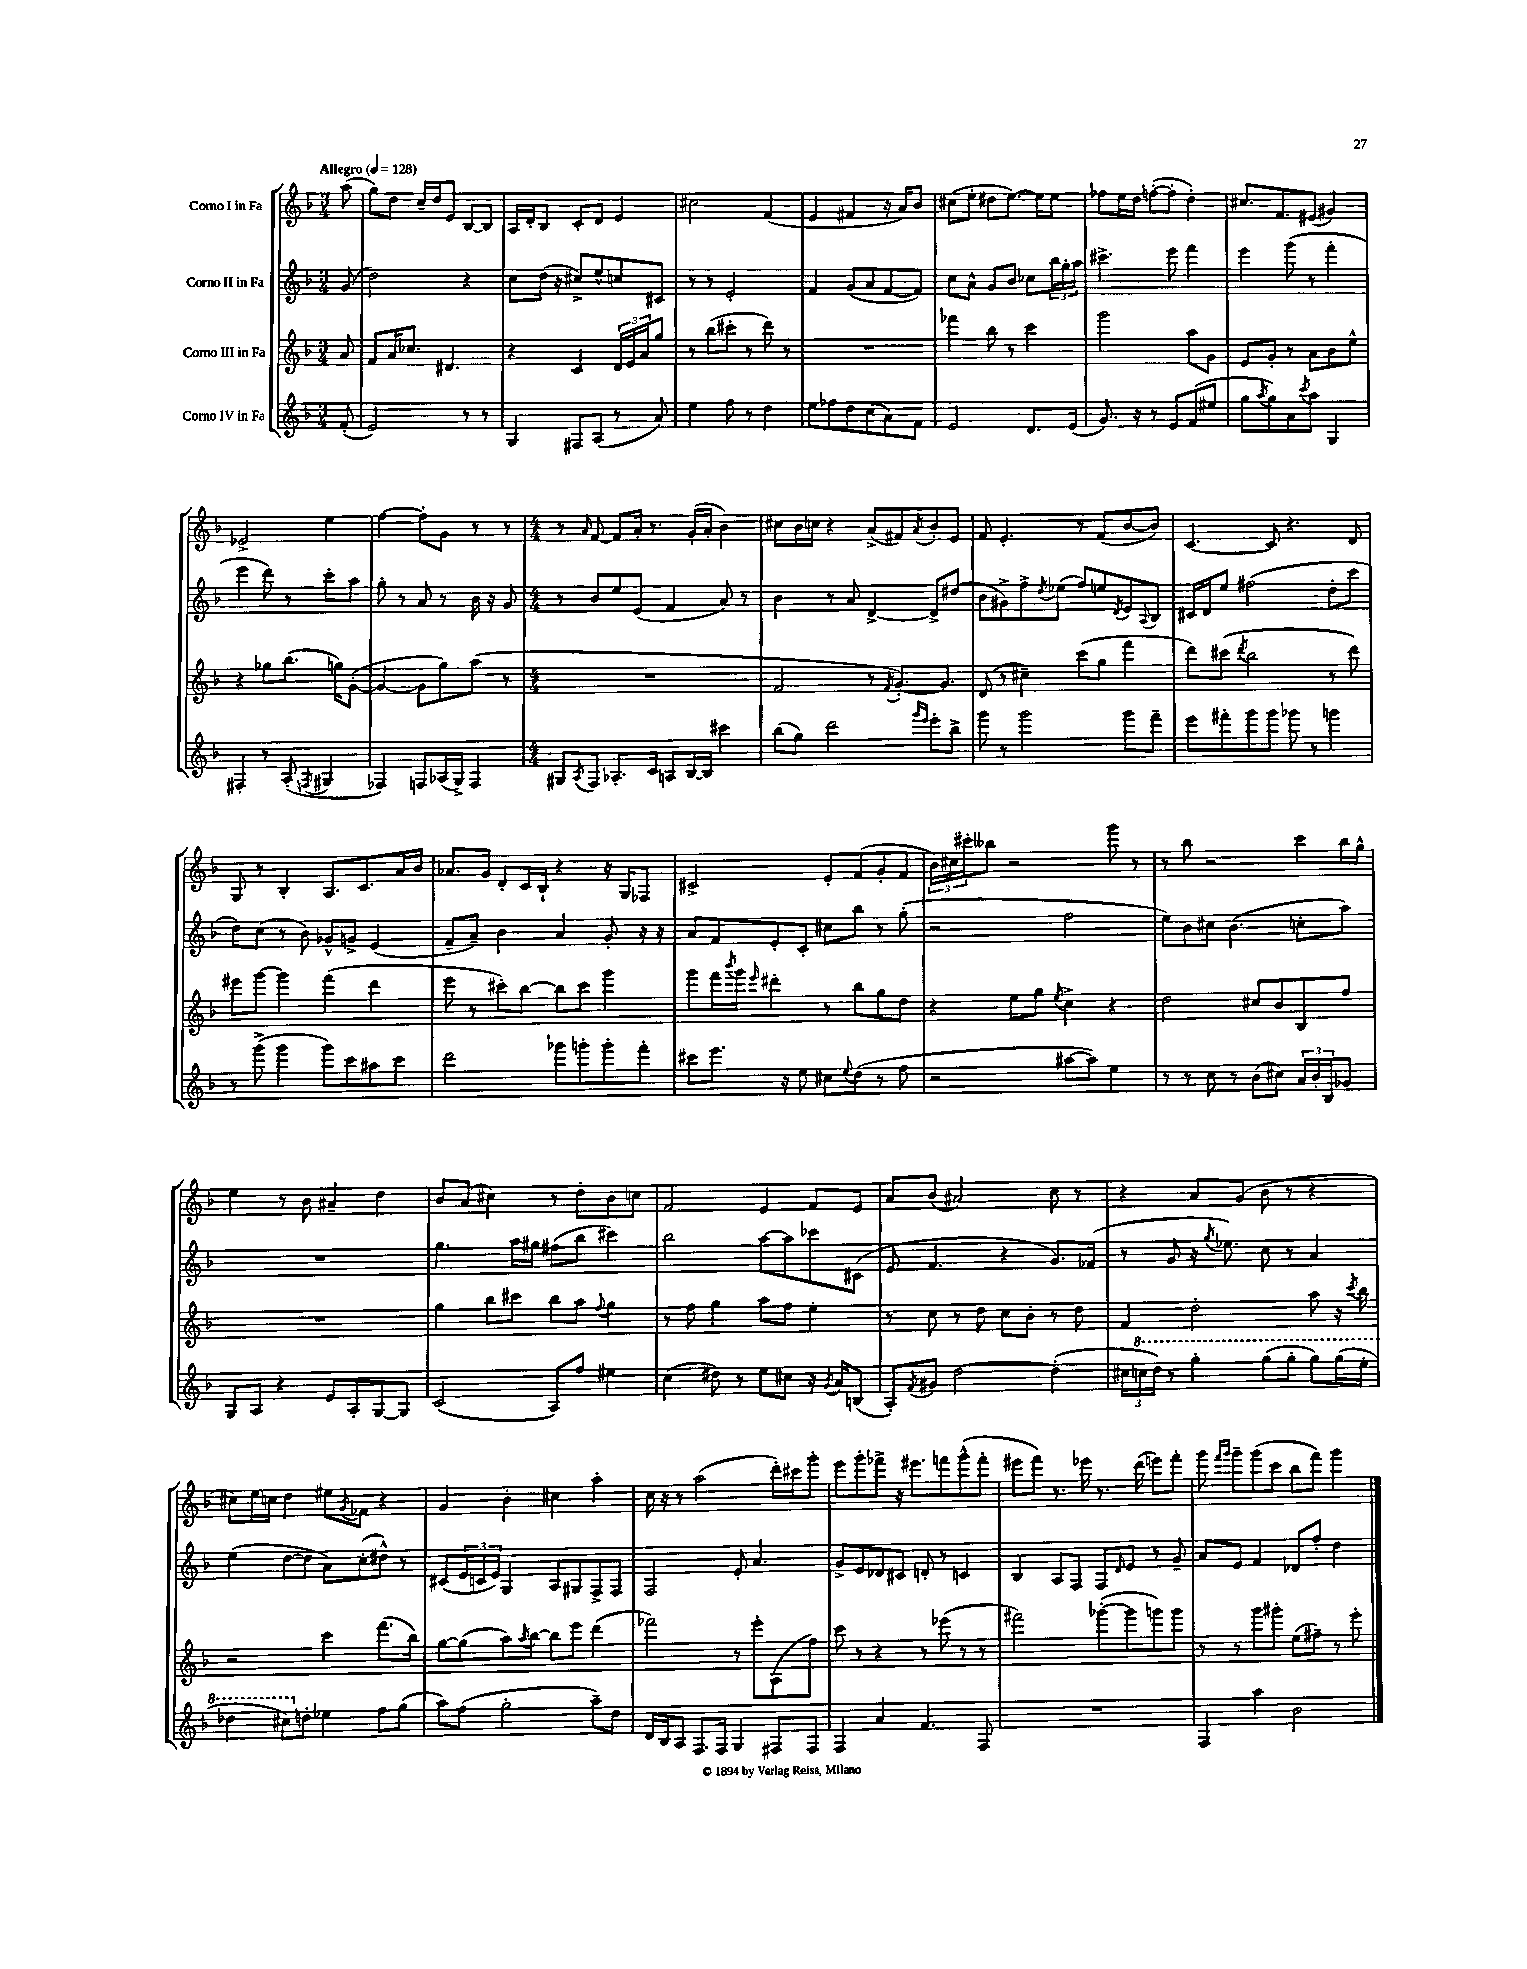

**kern	**kern	**kern	**kern
*staff4	*staff3	*staff2	*staff1
*clefG2	*clefG2	*clefG2	*clefG2
*k[b-]	*k[b-]	*k[b-]	*k[b-]
*M3/4	*M3/4	*M3/4	*M3/4
*MM128	*MM128	*MM128	*MM128
(8f'	8a	(8g	(8aa
=	=	=	=
2e)	8f	2dd)	8gg)
.	16a	.	8dd
.	8.cc-	.	.
.	.	.	16cc~
.	.	.	16dd
.	4.d#	.	8e
8r	.	4r	[8B-
8r	.	.	8B-]
=	=	=	=
4G	4r	8cc	16A
.	.	.	16d'
.	.	(16dd	8B-
.	.	16r	.
8F#	4c	8cc#^)	8c'
(8A	.	8ee^^	8d
8r	24d	8cc	4e
.	24e	.	.
.	24a	.	.
8a)	8gg	8c#	.
=	=	=	=
4ee	8r	8r	2cc#
.	(8bb-	8r	.
8ff	8ccc#'	2e'	.
8r	8r	.	.
4dd	8ddd)	.	(4f
.	8r	.	.
=	=	=	=
8ee	2.r	4f	4e
8ff-	.	.	.
8dd	.	(8g	4f#
(8cc	.	8a	.
8a)	.	[8f	16r
.	.	.	16a)
8f	.	8f])	8b-
=	=	=	=
2e	4fff-	8cc	(8cc#
.	.	8a^^	8ee'
.	8bb-	8g	8dd#
.	8r	8b-	[8.ee)
8.d	4ccc	8cc-	.
.	.	.	16ee]
.	.	24bb-	8ee
.	.	24gg'	.
(16e	.	.	.
.	.	24aa	.
=	=	=	=
8.g)	2ggg	4.ccc#^	8ff-
.	.	.	16ee
16r	.	.	16dd
8r	.	.	([8ff'
8e	.	8eee	8ff']
(8f	8aa	4fff	4dd')
8ee#	8g	.	.
=	=	=	=
8gg	8e	4eee	8.cc#
8qaa	.	.	.
8gg)	8g'	.	.
.	.	.	8.f
8a	8r	(8ggg	.
8qccc	.	.	.
8aa	8a	8r	(8e#
4G	8b-	4fff'	4g#)
.	8ee^^	.	.
=	=	=	=
4F#'	4r	4eee	2e-^
8r	8gg-	8ddd)	.
(8A'	(8.bb-	8r	.
8qF	.	.	.
4G#	.	8ccc'	4ee
.	16gg)	.	.
.	([8g'	8aa	.
=	=	=	=
4F-)	4g_	8gg'	[4ff
.	.	8r	.
8F	8g]	8a	8ff']
(16A-	8gg)	8r	8g
16G^)	.	.	.
4F	(8aa	16b-	8r
.	.	16r	.
.	8r	8g	8r
=	=	=	=
*M4/4	*M4/4	*M4/4	*M4/4
8G#	1r	8r	8r
8qA	.	.	16qqa
8F	.	8b-	[8f
8.A-'	.	8ee	8f]
.	.	(8e	16a'
16c	.	.	8.r
8A	.	4f	.
[16B-	.	.	(16g'
16B-]	.	.	16a'
4ccc#	.	8a)	4b-)
.	.	8r	.
=	=	=	=
(8bb-	2f	4b-	8cc#
8gg)	.	.	16b-
.	.	.	16cc
2ddd	.	8r	4r
.	.	8a	.
.	8r	[4d^	(8a^
.	8qf	.	.
.	[8.g')	.	8f#)
16qqggg	.	.	.
16qqeee	.	.	8qa
8eee'	.	8d^]	8b-'
.	8.g]	.	.
8bb-^	.	(8dd#	8e
=	=	=	=
8ggg	(8d	8b-	8f
8r	8r	8g#^)	4.e'
2ggg	4cc#~)	8ff^	.
.	.	8qdd	.
.	.	(8ee-	.
.	(8ccc	8ff)	8r
.	8gg	8ee	(8f
.	.	8qd	.
8ggg	4fff	8e	[8b-
.	.	8qqA	.
8fff~	.	8B-	8b-])
=	=	=	=
8eee	8ddd)	16c#	[4.c
.	.	16d	.
8fff#'	(8ccc#	8ee	.
.	8qddd	.	.
8ggg	2bb-	(2ff#	.
8ggg	.	.	8c]
8ggg-	.	.	4.r
8r	.	.	.
4ggg	8r	8dd'	.
.	8ddd)	8ccc	8d
=	=	=	=
8r	8eee#	8dd)	8G
(8ggg^	[8ggg	(8cc	8r
4ggg	4ggg]	8r	4B-'
.	.	8b-)	.
8ggg)	(4fff	8g-^^	8.A
8ccc	.	8g^	.
.	.	.	8.c
8aa#	4ddd	(4e	.
8ccc	.	.	16a
.	.	.	16b-
=	=	=	=
2ddd	8eee	8f~	8.a-
.	8r	8a~)	.
.	.	.	16g
.	8ccc#')	4b-	8d'
.	[8bb-	.	16c
.	.	.	16B-`
8ggg-	8bb-]	4a	4r
8ggg'	8ccc#	.	.
8ggg'	4ggg	8g'	16r
.	.	.	16G
8fff'	.	16r	8F-
.	.	16r	.
=	=	=	=
8ccc#	8ggg	8a	2c#^
8.eee	16fff	8f	.
.	8qbbb-	.	.
.	16ggg	.	.
.	16qqeee	.	.
.	4ddd#'	8e'	.
16r	.	.	.
8ee	.	8c'	.
8cc#	8r	8cc#	8e'
8qqee	.	.	.
(8dd	8bb-	8bb-	(8f
8r	8gg	8r	8g'
8ff	8dd	(8gg'	8f
=	=	=	=
2r	4r	2r	24b-)
.	.	.	24cc#
.	.	.	24ccc#'
.	.	.	8bb--
.	8ee	.	2r
.	8gg	.	.
.	8qee	.	.
[8aa#	4cc^	2ff	.
8aa#])	.	.	.
4ee	4r	.	8ggg
.	.	.	8r
=	=	=	=
8r	2dd	8ee)	8r
8r	.	8b-	8bb-
8cc	.	8cc#	2r
8r	.	(4.b-	.
(8b-	8cc#	.	.
8cc#)	8b-	.	.
24a	8B-	8cc'	8ccc
24b-'	.	.	.
24B-	.	.	.
8g-	8ff	8aa)	16bb-
.	.	.	16gg^^
=	=	=	=
8G	1r	1r	4ee
8A	.	.	.
4r	.	.	8r
.	.	.	8b-
8e	.	.	4a#~
8A'	.	.	.
[8G	.	.	4dd
8G]	.	.	.
=	=	=	=
(2c	4gg	4.gg	8b-
.	.	.	(8a
.	8bb-	.	4cc#)
.	8ccc#	16aa	.
.	.	16gg#	.
8A)	8bb-	(8ff#	8r
8ff	8aa	8bb-	8dd'
.	8qqff	.	.
4ee#	4gg	4ccc#)	8b-
.	.	.	8cc
=	=	=	=
(4cc	8r	2bb-	2f
.	8ff	.	.
8dd#)	4gg	.	.
8r	.	.	.
8ee	8aa	[8aa	4e
8cc#	8ff	8aa]	.
16r	4ee'	8ccc-	8f
8qg	.	.	.
16a	.	.	.
(8B	.	(8c#	8e
=	=	=	=
8A')	8r	8e	8a
8qf	.	.	.
8g#	8cc	4.f	(8b-
[2dd	8r	.	2a#)
.	8dd	.	.
.	8cc	4r	.
.	8b-'	.	.
(4dd']	8r	8.g)	8cc
.	8dd	.	8r
.	.	(16f-	.
=	=	=	=
24cc#	4f	8r	4r
24ccc	.	.	.
24ddd)	.	.	.
8r	.	8g	.
4ggg'	2dd'	16r	8a
.	.	8qgg	.
.	.	8.ee-)	.
.	.	.	(8g
(8ggg	.	8cc	8b-
8ggg'	.	8r	8r
8ggg)	8aa	4a	4r
(16ggg	16r	.	.
.	8qccc	.	.
16eee'	16bb-	.	.
=	=	=	=
4ddd-	2r	(4ee	8cc#)
.	.	.	16ee
.	.	.	16cc
8ccc#)	.	[8dd	4dd
8dd'	.	8dd]	.
4ee-	4ccc	8a)	8ee#
.	.	.	8qg
.	.	(8cc'	8f-
8ff	(8.fff	8dd#^^)	4r
(8gg	.	8r	.
.	16bb-)	.	.
=	=	=	=
8aa)	[8gg	(8c#	4g
(8ff	(8gg]	24e	.
.	.	24c	.
.	.	24e)	.
2gg'	8aa)	4G	4b-'
.	8qaa	.	.
.	[8bb-	.	.
.	8bb-]	8A	4cc#
.	8eee	8G#	.
8aa~)	(4ddd	8F^	4aa'
8dd	.	8F	.
=	=	=	=
16d	2fff-)	2F	16cc
16B-	.	.	16r
8A	.	.	8r
8.F	.	.	(2aa
16F	.	.	.
4G	8r	8e'	.
.	8eee'	4.a	.
8F#	(8A	.	16ddd')
.	.	.	16ccc#
8F#	8ff)	.	8ggg'
=	=	=	=
4F	8ccc	8g^	8eee
.	8r	8e	8ggg'
4a	4r	8d-	8fff-^
.	.	8c#	16r
.	.	.	8.eee#
4.f	8r	8d'	.
.	(8eee-	8r	8fff
.	8r	4c	(8ggg^^
8F	8r	.	8fff'
=	=	=	=
1r	2fff#)	4B-	8eee#
.	.	.	8fff)
.	.	8A	8.r
.	.	8F	.
.	.	.	16eee-
.	([8ggg-'	8F	8.r
.	.	16qqd	.
.	8ggg-]	8e	.
.	.	.	(16ddd
.	8ggg)	8r	8eee)
.	8ggg	8g~	8fff'
=	=	=	=
4F	8r	8a	8ggg
.	.	.	16qqfff
.	.	.	16qqggg
.	8r	8e	8ggg~
4aa	8ggg	4f	(8ggg
.	8ggg#'	.	8ccc
2b-	(8ee	8d-	8bb-
.	8ff#~)	8ff'	8fff)
.	8r	4dd	4ggg
.	8eee'	.	.
==	==	==	==
*-	*-	*-	*-
